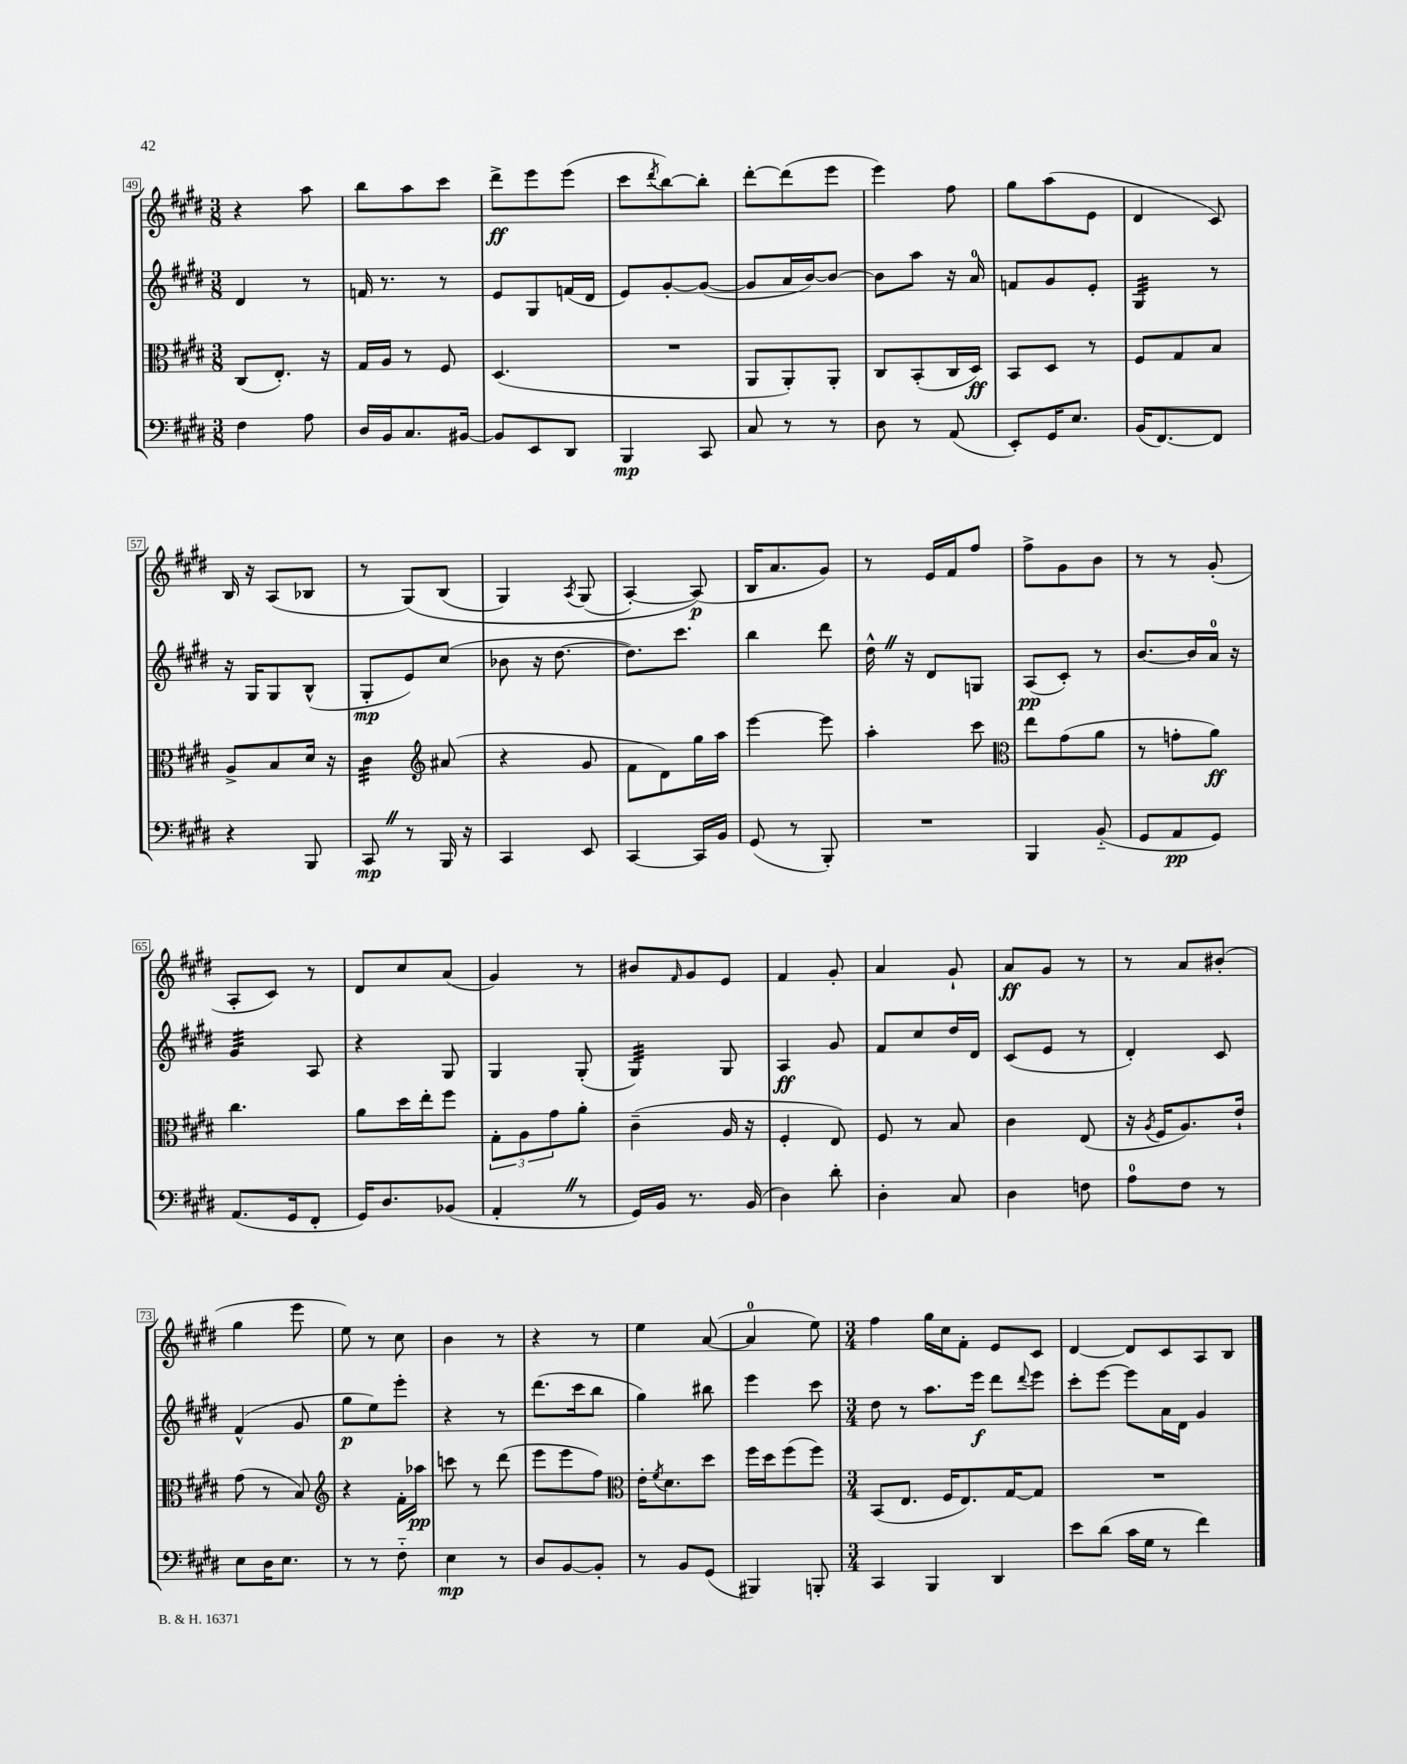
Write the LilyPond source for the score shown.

<<
\new StaffGroup <<
\new Staff = "s0" {
    \clef treble \key e \major \numericTimeSignature \time 3/8
    r4 a''8 |
    b''8 a''8 cis'''8 |
    dis'''8->\ff e'''8 e'''8( |
    cis'''8 \acciaccatura { dis'''8 } b''8~) b''8-. |
    dis'''8~-. dis'''8( e'''8 |
    e'''4) fis''8 |
    gis''8 a''8( e'8 |
    dis'4 cis'8) |
    b16 r16 a8( bes8 |
    r8 gis8)\( b8( |
    gis4) \acciaccatura { a8 } gis8( |
    a4~-.) a8\p(\) |
    b16 a'8. gis'8) |
    r8 e'16 fis'16 fis''8 |
    fis''8-> gis'8 b'8 |
    r8 r8 gis'8-.( |
    a8-. cis'8) r8 |
    dis'8 cis''8 a'8( |
    gis'4) r8 |
    bis'8 \grace { fis'16 } gis'8 e'8 |
    fis'4 gis'8-. |
    a'4 gis'8-! |
    a'8\ff gis'8 r8 |
    r8 a'8 bis'8-.( |
    gis''4 e'''8 |
    e''8) r8 cis''8 |
    b'4 r8 |
    r4 r8 |
    e''4 a'8~( |
    a'4-0 e''8) |
    \numericTimeSignature \time 3/4 fis''4 gis''16 cis''16 fis'8-. e'8 cis'8 |
    dis'4~ dis'8 cis'8 a8 b8 \bar "|." |
}
\new Staff = "s1" {
    \clef treble \key e \major \numericTimeSignature \time 3/8
    dis'4 r8 |
    f'16 r8. r8 |
    e'8 gis8 f'16( dis'16 |
    e'8) gis'8~-. gis'8~( |
    gis'8 a'16 b'16~) b'8~ |
    b'8 a''8 r16 a'16-0 |
    f'8 gis'8 e'8-. |
    gis4:32 r8 |
    r16 gis16 gis8 b8-^( |
    gis8-.\mp e'8) cis''8( |
    bes'8 r16 dis''8.~ |
    dis''8.) cis'''8. |
    b''4 dis'''8 |
    dis''16-^ \once \override BreathingSign.text = \markup { \musicglyph "scripts.caesura.straight" } \breathe r16 dis'8 g8 |
    a8\pp( cis'8-.) r8 |
    b'8.~ b'16 a'16-0 r16 |
    gis'4:32 a8 |
    r4 gis8 |
    gis4 gis8-.( |
    gis4:32) gis8 |
    a4\ff gis'8 |
    fis'8 cis''8 dis''16 dis'16 |
    cis'8( e'8 r8 |
    dis'4-.) cis'8 |
    fis'4-^( gis'8 |
    gis''8\p e''8) e'''8-. |
    r4 r8 |
    dis'''8.( cis'''16 b''8 |
    gis''4) bis''8 |
    e'''4 cis'''8 |
    \numericTimeSignature \time 3/4 dis''8 r8 a''8. e'''16\f dis'''8 \appoggiatura { dis'''8 } e'''8 |
    cis'''8-. e'''8~ e'''8 a'16 dis'16 gis'4 \bar "|." |
}
\new Staff = "s2" {
    \clef alto \key e \major \numericTimeSignature \time 3/8
    cis8( e8.-.) r16 |
    gis16 a16 r8 fis8 |
    dis4.( |
    R4. |
    a,8 a,8-.) a,8-. |
    cis8 b,8-.( cis16 dis16\ff) |
    b,8 dis8 r8 |
    fis8 gis8 b8 |
    a8-> b8 dis'16 r16 |
    cis'4:32 \clef treble ais'8( |
    r4 gis'8 |
    fis'8 dis'8) gis''16 a''16 |
    e'''4~ e'''8 |
    a''4-. cis'''8 |
    \clef alto e''8 gis'8( a'8 |
    r8 g'8-. a'8\ff) |
    cis''4. |
    a'8 dis''16 e''16-. fis''8 |
    \tuplet 3/2 { gis8-. a8 gis'8 } a'8-. |
    cis'4--( a16 r16 |
    fis4-. e8) |
    fis8 r8 b8 |
    cis'4 e8( |
    r16 \acciaccatura { a8 } fis16 a8.) e'16-! |
    gis'8( r8 b8) |
    \clef treble r4 fis'16-. aes''16\pp |
    c'''8 r8 dis'''8( |
    e'''8 e'''8 fis''8) |
    \clef alto e'16-. \acciaccatura { fis'8 } dis'8. dis''8 |
    fis''16 dis''16 fis''8( fis''8) |
    \numericTimeSignature \time 3/4 b,8( e8. fis16 e8.) gis16~ gis8 |
    R2. \bar "|." |
}
\new Staff = "s3" {
    \clef bass \key e \major \numericTimeSignature \time 3/8
    fis4 a8 |
    dis16 b,16 cis8. bis,16~ |
    bis,8 e,8 dis,8 |
    b,,4\mp cis,8 |
    cis8 r8 r8 |
    dis8 r8 a,8( |
    e,8-.) gis,16 e8. |
    b,16( fis,8.~) fis,8 |
    r4 b,,8 |
    cis,8\mp \once \override BreathingSign.text = \markup { \musicglyph "scripts.caesura.straight" } \breathe r8 b,,16 r16 |
    cis,4 e,8 |
    cis,4~ cis,16 b,16 |
    gis,8( r8 b,,8-.) |
    R4. |
    b,,4 b,8-_( |
    gis,8 a,8\pp gis,8) |
    a,8.( gis,16 fis,8-. |
    gis,16) dis8. bes,8( |
    a,4-. \once \override BreathingSign.text = \markup { \musicglyph "scripts.caesura.straight" } \breathe r8 |
    gis,16) b,16 r8. b,16( |
    dis4) dis'8-. |
    dis4-. cis8 |
    dis4 f8 |
    a8-0 fis8 r8 |
    e8 dis16 e8. |
    r8 r8 fis8-_ |
    e4\mp r8 |
    dis8 b,8~ b,8-. |
    r8 b,8 gis,8( |
    bis,,4) b,,8-. |
    \numericTimeSignature \time 3/4 cis,4 b,,4 dis,4 |
    e'8 dis'8( cis'16 gis16 r8 fis'4) \bar "|." |
}
>>
>>
\layout { \context { \Score currentBarNumber = #49 \override BarNumber.stencil = #(make-stencil-boxer 0.1 0.3 ly:text-interface::print) } }
